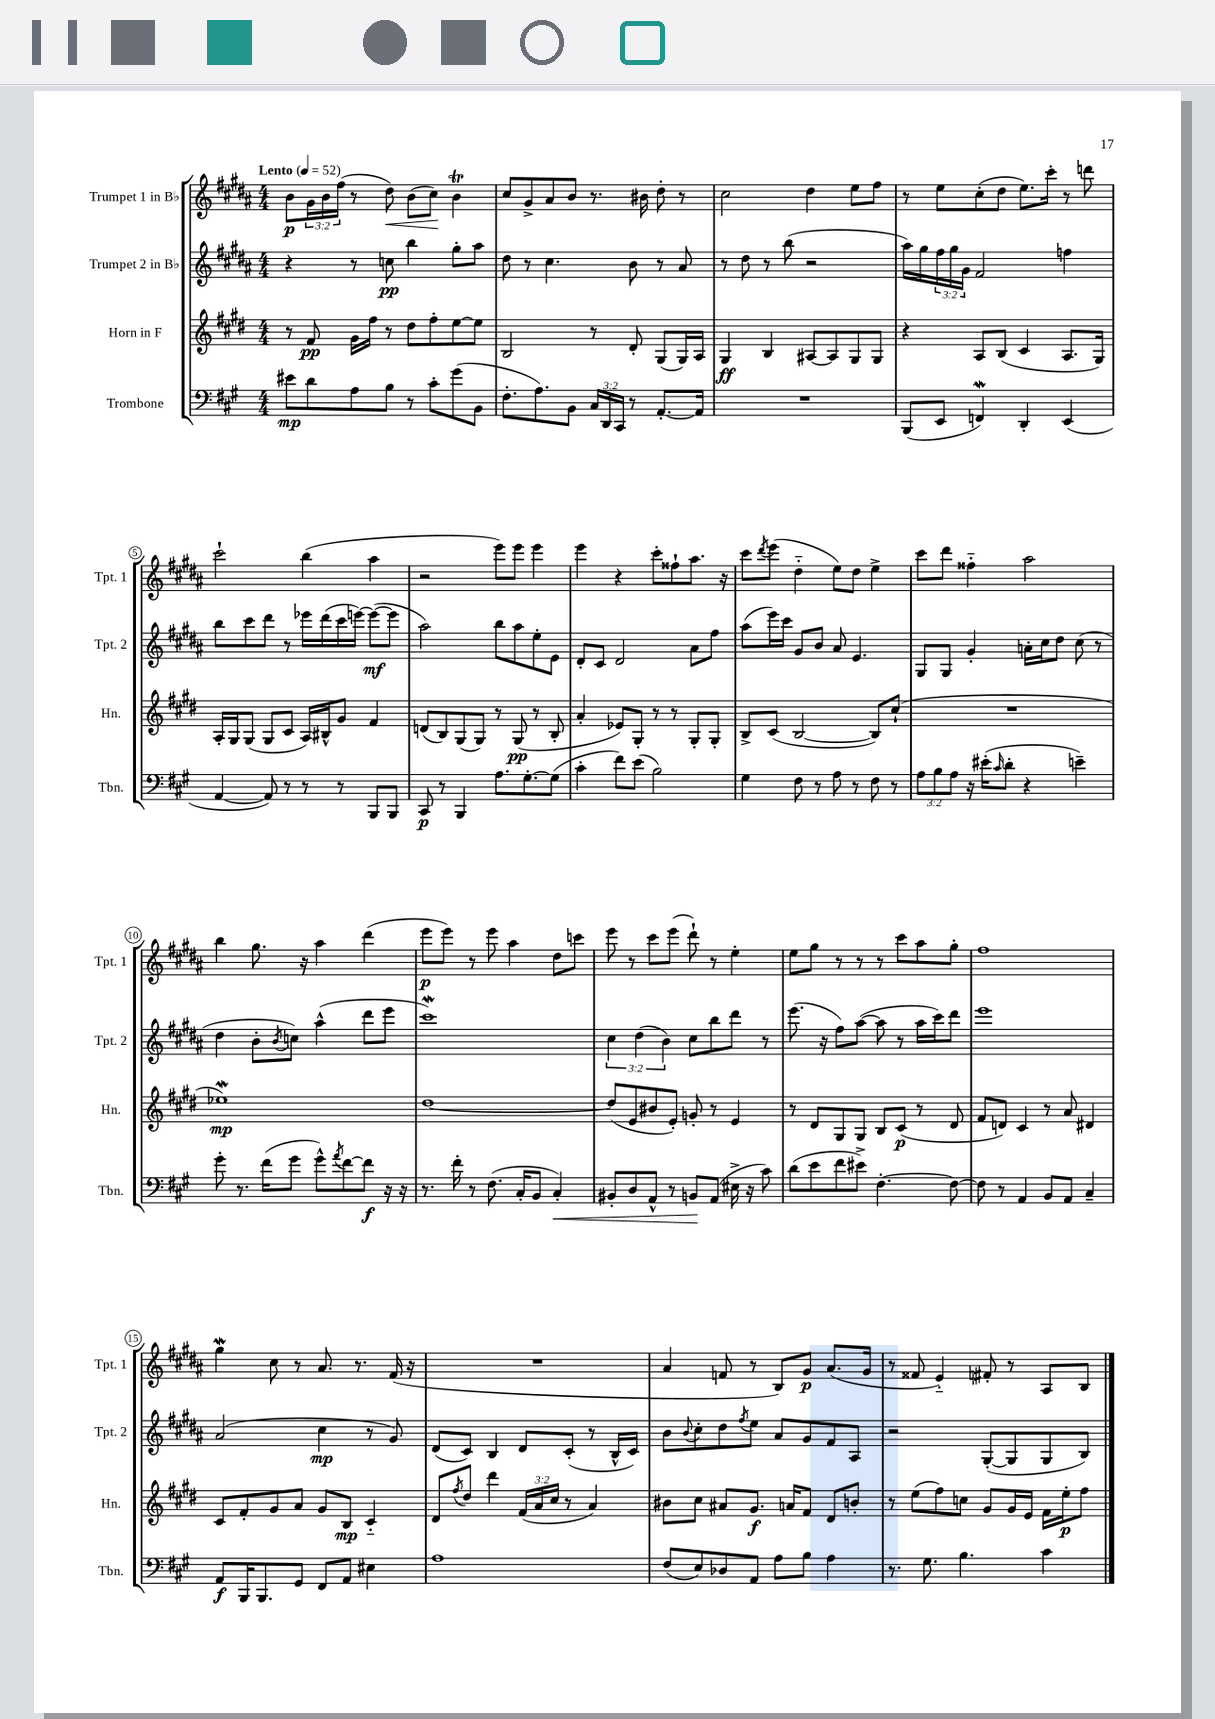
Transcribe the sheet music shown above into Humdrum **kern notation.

**kern	**kern	**kern	**kern
*staff4	*staff3	*staff2	*staff1
*clefF4	*clefG2	*clefG2	*clefG2
*k[f#c#g#]	*k[f#c#g#d#]	*k[f#c#g#d#a#]	*k[f#c#g#d#a#]
*M4/4	*M4/4	*M4/4	*M4/4
*MM52	*MM52	*MM52	*MM52
8e#\L	8r	4r	8b\L
8d\	8f#/	.	24g#\L
.	.	.	24b\
.	.	.	(24ff#\JJ
8A\	16g#\LL	8r	8r
.	16ff#\JJ	.	.
8B\J	8r	8cc\	8dd#\)
8r	8dd#\L	4bb\	(8b\L
8c#'\L	8ff#'\	.	8cc#\J)
(8g#\	[8ee\	8gg#'\L	4b\
8BB\J	8ee\]J	8aa#\J	.
=	=	=	=
8.F#'\L	2B/	8dd#\	8cc#/L
.	.	8r	8g#^/
8.A\)	.	.	.
.	.	4.cc#\	8a#/
8BB\J	.	.	8b/J
24C#/LL	8r	.	8.r
24DD/	.	.	.
24CC#/JJ	.	.	.
8r	8d#'/	8b\	.
.	.	.	16b#\
[8.AA'/L	(8G#/L	8r	8dd#'\
.	16G#/L)	8a#/	8r
16AA/]Jk	16A/JJ	.	.
=	=	=	=
1r	4G#/	8r	2cc#\
.	.	8dd#\	.
.	4B/	8r	.
.	.	(8bb\	.
.	[8A#/L	2r	4dd#\
.	8A#/]	.	.
.	8G#/	.	8ee\L
.	8G#/J	.	8ff#\J
=	=	=	=
(8BBB/L	4r	16aa#\LL)	8r
.	.	16gg#\	.
8EE/J	.	24ff#\	8ee\L
.	.	24gg#\	.
.	.	24g#\JJ	.
4FF/)	8A/L	2f#/	(8cc#'\
.	(8B/J	.	8dd#\J
4DD'/	4c#/	.	8.ee\L)
.	.	.	16ccc#'\Jk
(4EE/	8.A/L	4ff\	8r
.	.	.	8ddd\
.	16G#/Jk)	.	.
=	=	=	=
[4AA/	16A'/LL	8bb\L	2ccc#`\
.	16G#/J	.	.
.	(8G#/J	8ccc#\	.
8AA/])	8G#/L	8ddd#\J	.
8r	8c#/J	8r	.
8r	16A/LL)	16eee-\LL	(4bb\
.	16B#^^/J	(16ddd#\	.
8r	8g#/J	16ccc#\	.
.	.	[16eee\JJ)	.
8BBB/L	4f#/	(8eee\_L	4aa#\
8BBB/J	.	8eee\]J	.
=	=	=	=
8CC#/	(8d/L	2aa#\)	2r
8r	8B/)	.	.
4BBB/	(8G#/	.	.
.	8G#/J)	.	.
8.A\L	8r	8bb\L	8eee\L)
.	(8G#/	8aa#\	8eee\J
[8.G#'\	.	.	.
.	8r	8ee'\	4eee\
(8G#\]J	8B'/	8e\J	.
=	=	=	=
4c#'\	4a'/	8d#'/L	4eee\
.	.	8c#/J	.
8f#\L)	8e-/L)	2d#/	4r
(8e\J	8G#'/J	.	.
2B\)	8r	.	8ccc#'\L
.	8r	.	8ff##`\
.	8G#'/L	8a#\L	8.aa#\J
.	8G#'/J	8ff#\J	.
.	.	.	16r
=	=	=	=
4G#\	8B^/L	(8aa#\L	8ccc#\L
.	.	.	8qddd#/
.	(8c#/J	16eee\L)	(8eee\J
.	.	16ccc#\JJ	.
8F#\	[2B/	8g#/L	4dd#'~\
8r	.	8b/J	.
8A\	.	8a#/	8ee\L)
8r	.	4.e/	8dd#\J
8F#\	8B/]L)	.	4ee^\
8r	(8cc#`/J	.	.
=	=	=	=
12A\L	1r	8G#/L	8ccc#\L
12B\	.	.	.
.	.	8G#/J	8ddd#\J
12A\J	.	.	.
16r	.	4g#'/	4ff##'~\
(16e#'\LK	.	.	.
16qqc#/	.	.	.
8d'\J	.	.	.
4r	.	16a'\LL	2aa#\
.	.	16cc#\J	.
.	.	8dd#\J	.
4e~\)	.	(8cc#\	.
.	.	8r	.
=	=	=	=
8g#'\	1ee-)	4dd#\	4bb\
8.r	.	.	.
.	.	8b'\L	8.gg#\
(16f#\LK	.	.	.
.	.	8qb/	.
8g#\J	.	8cc\J)	.
.	.	.	16r
8g#^^\L)	.	(4aa#^^\	4aa#\
8qa/	.	.	.
[8f#\	.	.	.
8f#\]J	.	8ddd#\L	(4ddd#\
16r	.	8eee\J	.
16r	.	.	.
=	=	=	=
8.r	[1dd#	1ccc#)	8eee\L
.	.	.	8eee\J)
16f#'\	.	.	.
8r	.	.	8r
(8.F#\	.	.	8eee\
.	.	.	4aa#\
16C#'/LK	.	.	.
8BB/J	.	.	.
4C#'/)	.	.	8dd#\L
.	.	.	8ccc\J
=	=	=	=
8BB#'/L	(8dd#/]L	6cc#\	8eee\
8D/	8e/	.	8r
.	.	(6dd#\	.
8AA^^/J	8b#/	.	8ccc#\L
.	.	6b\)	.
8r	8e'/J)	.	(8eee\J
8BB/L	8g'/	8cc#\L	8ddd#`\)
(8AA/J	8r	8bb\	8r
16E#^\	4e/	8ddd#\J	4ee'\
16r	.	.	.
8c#\)	.	8r	.
=	=	=	=
(8d\L	8r	(8.eee\	8ee\L
8e\	8d#/L	.	8gg#\J
.	.	16r	.
8f#\	8G#/	8ff#\L)	8r
8e#^\J)	8G#/J	([8aa#\J	8r
[4.F#'\	8B/L	8aa#\]	8r
.	(8c#/J	8r	8ccc#\L
.	8r	16aa#\LL	8aa#\
.	.	16ccc#\J)	.
8F#\_	8d#/	8ddd#\J	8gg#'\J
=	=	=	=
8F#\]	8f#/L	1eee	1ff#
8r	8d/J)	.	.
4AA/	4c#/	.	.
8BB/L	8r	.	.
8AA/J	8a/	.	.
4C#~/	4d#/	.	.
=	=	=	=
8AA/L	8c#/L	(2a#/	4gg#\
16BBB/K	8f#'/	.	.
8.BBB/	.	.	.
.	8g#/	.	8cc#\
8GG#/J	8a/J	.	8r
8FF#/L	8g#/L	4cc#\	8.a#/
8AA/J	8B/J	.	.
.	.	.	8.r
4E#\	4c#'~/	8r	.
.	.	8g#/)	(16f#/
.	.	.	16r
=	=	=	=
1A	8d#/L	(8d#/L	1r
.	8qff#/	.	.
.	8dd#/J	8c#/J)	.
.	4ddd#\	4B/	.
.	(24f#/LL	8d#/L	.
.	24a/	.	.
.	24cc#/JJ	.	.
.	8r	(8c#'/J	.
.	4a/)	8r	.
.	.	16B^^/LL	.
.	.	16c#/JJ)	.
=	=	=	=
(8F#/L	8b#\L	8b\L	4a#/
.	.	8qqb/	.
8E/)	8cc#\J	8cc#'\	.
8D-/	8a#/L	8dd#\	8f/
.	.	8qff#/	.
8AA/J	8.g#/J	8ee\J	8r
8A\L	.	8a#/L	8B/L)
.	16a/LK	.	.
8B\J	8f#/J	8g#/	8g#/J
4A\	8d#/L	8f#/	(8.a#/L
.	8b'/J	8A#/J	.
.	.	.	16g#/Jk
=	=	=	=
8.r	8r	2r	8r
.	(8ee\L	.	8f##/
8.G#\	.	.	.
.	8ff#\)	.	4e'~/)
4.B\	8cc\J	.	.
.	8g#/L	([8G#'/L	8f#'/
.	16g#/L	8G#/]	8r
.	16e/JJ	.	.
4c#\	16f#\LL	8G#/	8A#/L
.	16ee'\J	.	.
.	8ff#\J	8B/J)	8B/J
==	==	==	==
*-	*-	*-	*-
